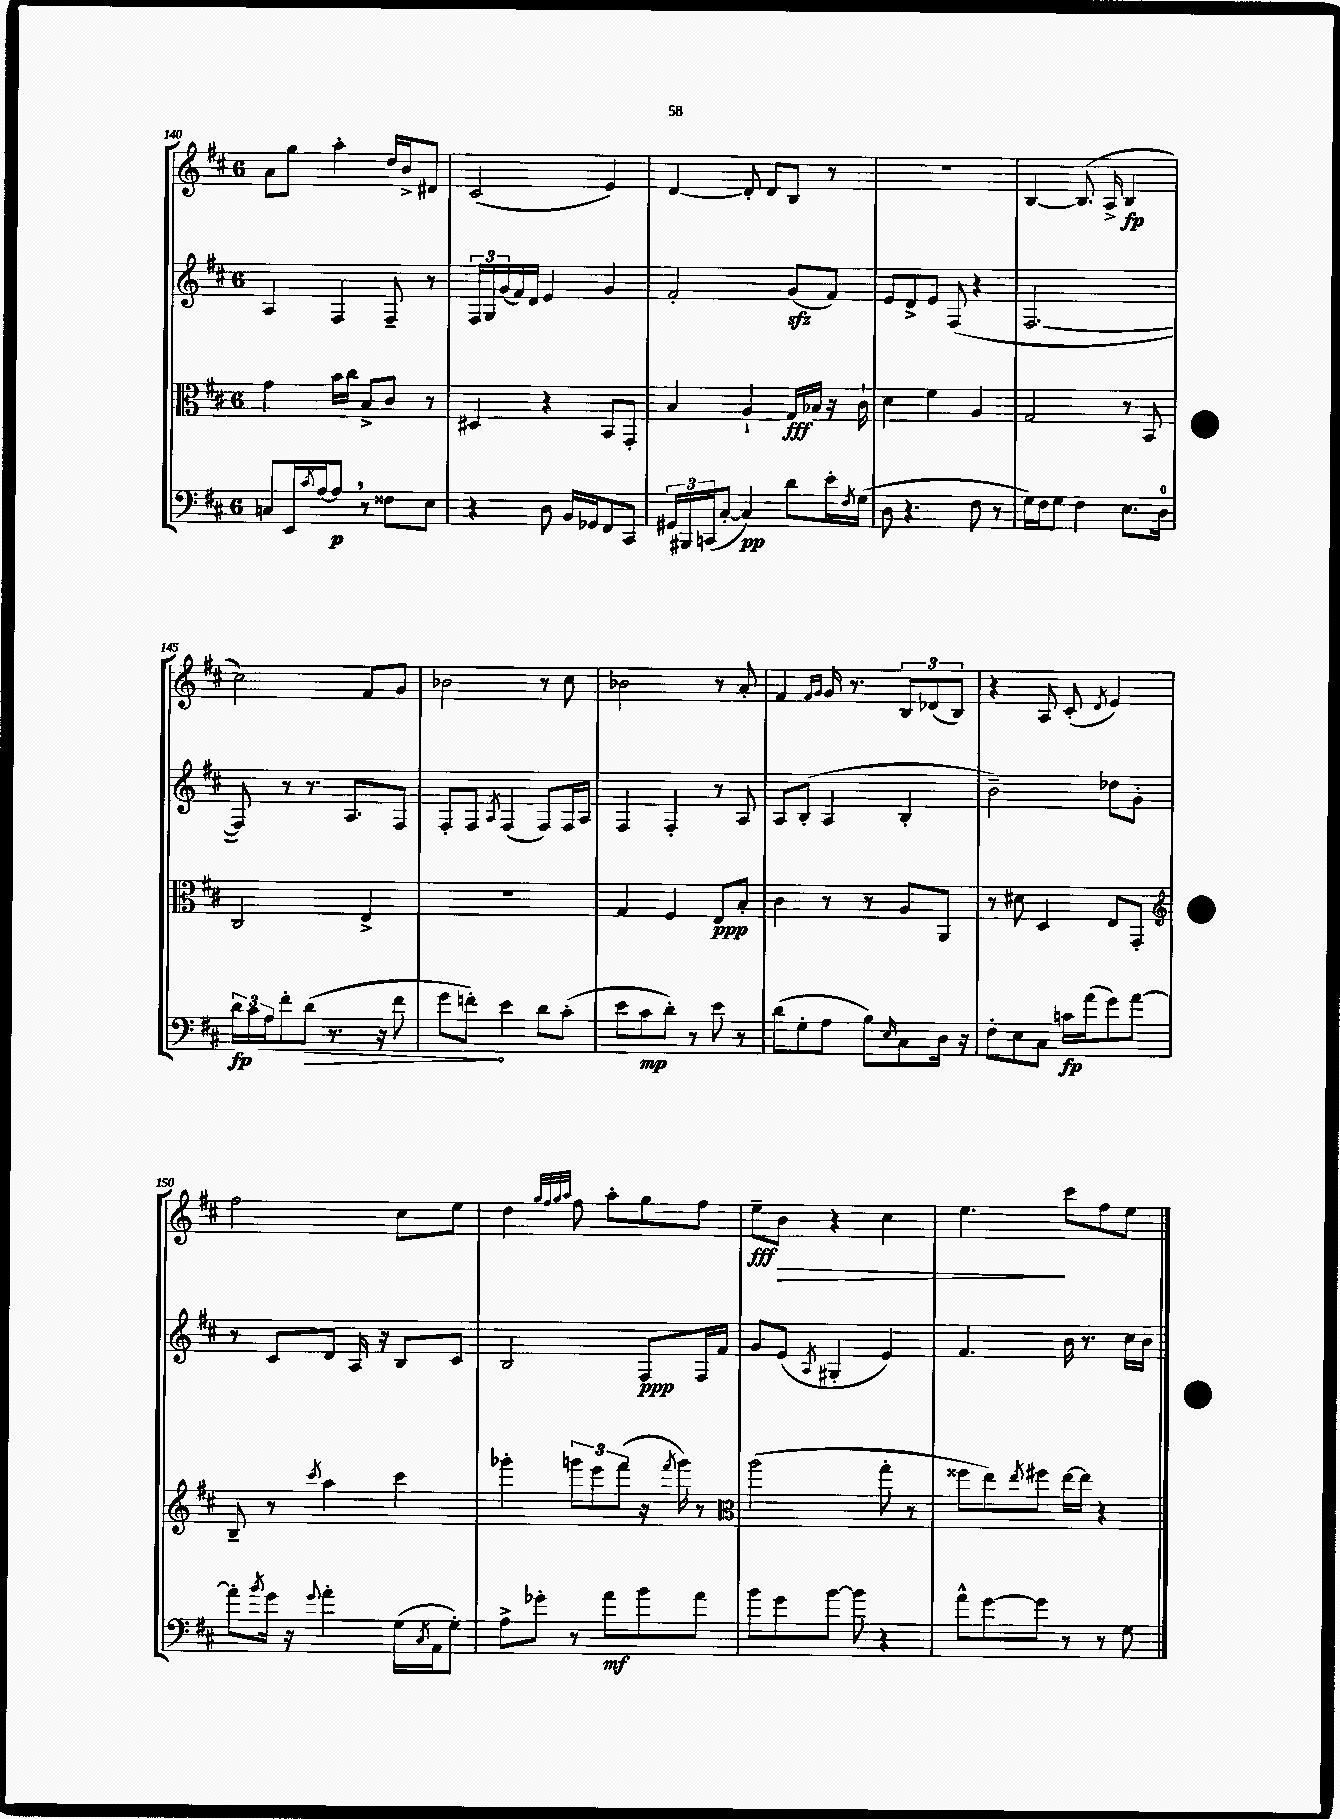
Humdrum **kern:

**kern	**kern	**kern	**kern
*staff4	*staff3	*staff2	*staff1
*clefF4	*clefC3	*clefG2	*clefG2
*k[f#c#]	*k[f#c#]	*k[f#c#]	*k[f#c#]
*M6/8	*M6/8	*M6/8	*M6/8
8C	4g	4A	8a
16EE	.	.	8gg
8qc#	.	.	.
[16A	.	.	.
8A]	16b	4F#	4aa'
.	16cc#	.	.
8r	8B^	.	.
8F##	8c#	8F#~	16dd
.	.	.	16b^
8E	8r	8r	8d#
=	=	=	=
4r	4D#	24F#	(2c#
.	.	24G	.
.	.	(24g	.
.	.	16f#)	.
.	.	16d	.
8D	4r	4e	.
16BB	.	.	.
16GG-	.	.	.
8FF#	8BB	4g	4e)
8CC#	8GG'	.	.
=	=	=	=
24GG#	4B	2f#'	[4d
24BBB#	.	.	.
(24CC	.	.	.
[8C#'	.	.	.
4C#])	4A`	.	8d']
.	.	.	8d
8d	16G	(8g	8B
.	16B-	.	.
16e'	16r	8f#)	8r
8qF#	.	.	.
(16G	16c#`	.	.
=	=	=	=
8D	4d	8e	2.r
4.r	.	8d^	.
.	4f#	8e	.
.	.	(8F#	.
8F#	4A	4r	.
8r	.	.	.
=	=	=	=
16G)	2G	[2.F#	[4B
16F#	.	.	.
8G	.	.	.
4F#	.	.	(8.B]
.	.	.	16A^
8.E	8r	.	4B
.	8BB	.	.
16D	.	.	.
=	=	=	=
24d	2C#	8F#])	2cc#)
24c#	.	.	.
24A	.	.	.
8f#'	.	8r	.
(8d	.	8.r	.
8.r	.	.	.
.	.	8.A	.
.	4E^	.	8f#
16r	.	.	.
8f#	.	8F#	8g
=	=	=	=
8g	2.r	8F#'	2b-
8f')	.	8F#	.
.	.	8qA	.
4e	.	(4F#	.
8d	.	8F#)	8r
(8c#'	.	16F#	8cc#
.	.	16A	.
=	=	=	=
8e	4G	4F#	2b-
8c#	.	.	.
8d')	4F#	4F#'	.
8r	.	.	.
8e	8E	8r	8r
8r	8B'	8A	8a'
=	=	=	=
(8d	4c#	8A	4f#
8G'	.	(8B'	.
.	.	.	16qqf#
.	.	.	16qqg
8A	8r	4A	16g
.	.	.	8.r
8B)	8r	.	.
16qqE	.	.	.
8C#	8A	4B'	12B
.	.	.	(12d-
16D	8AA	.	.
.	.	.	12B)
16r	.	.	.
=	=	=	=
8F#'	8r	2b~)	4r
8E	8d#	.	.
8C#	4D	.	8A
16c	.	.	(8c#'
(16a	.	.	.
.	.	.	8qd
8g)	8E	8dd-	4e)
[8a	8GG'	8g'	.
=	=	=	=
*	*clefG2	*	*
8a']	8B~	8r	2ff#
8qb	.	.	.
16g	8r	8c#	.
16r	.	.	.
8qqg	8qccc#	.	.
4a'	4aa	8d	.
.	.	16A	.
.	.	16r	.
(16G	4ccc#	8B	8cc#
8qC#	.	.	.
16AA	.	.	.
8G')	.	8c#	8ee
=	=	=	=
8A^	4ggg-'	2B	4dd
8g-'	.	.	.
.	.	.	32qqgg
.	.	.	32qqff#
.	.	.	32qqgg
.	.	.	32qqaa
8r	12ggg	.	8ff#
.	12eee	.	.
8a	.	.	8aa'
.	(12fff#	.	.
8b	16r	8F#	8gg
.	8qfff#	.	.
.	16ggg)	.	.
8a	8r	16F#	8ff#
.	.	16f#	.
=	=	=	=
*	*clefC3	*	*
8b	(2aa	8g	8ee~
8g	.	(8e	8b
.	.	8qA	.
[8b	.	4G#'	4r
8b]	.	.	.
4r	8gg'	4e)	4cc#
.	8r	.	.
=	=	=	=
8a^^	8ff##	4.f#	4.ee
[8g	8ee)	.	.
.	8qee	.	.
8g]	8ff#	.	.
8r	[16ee	16b	8ccc#
.	16ee]	8.r	.
8r	4r	.	8ff#
8G	.	16cc#	8ee
.	.	16b	.
==	==	==	==
*-	*-	*-	*-
